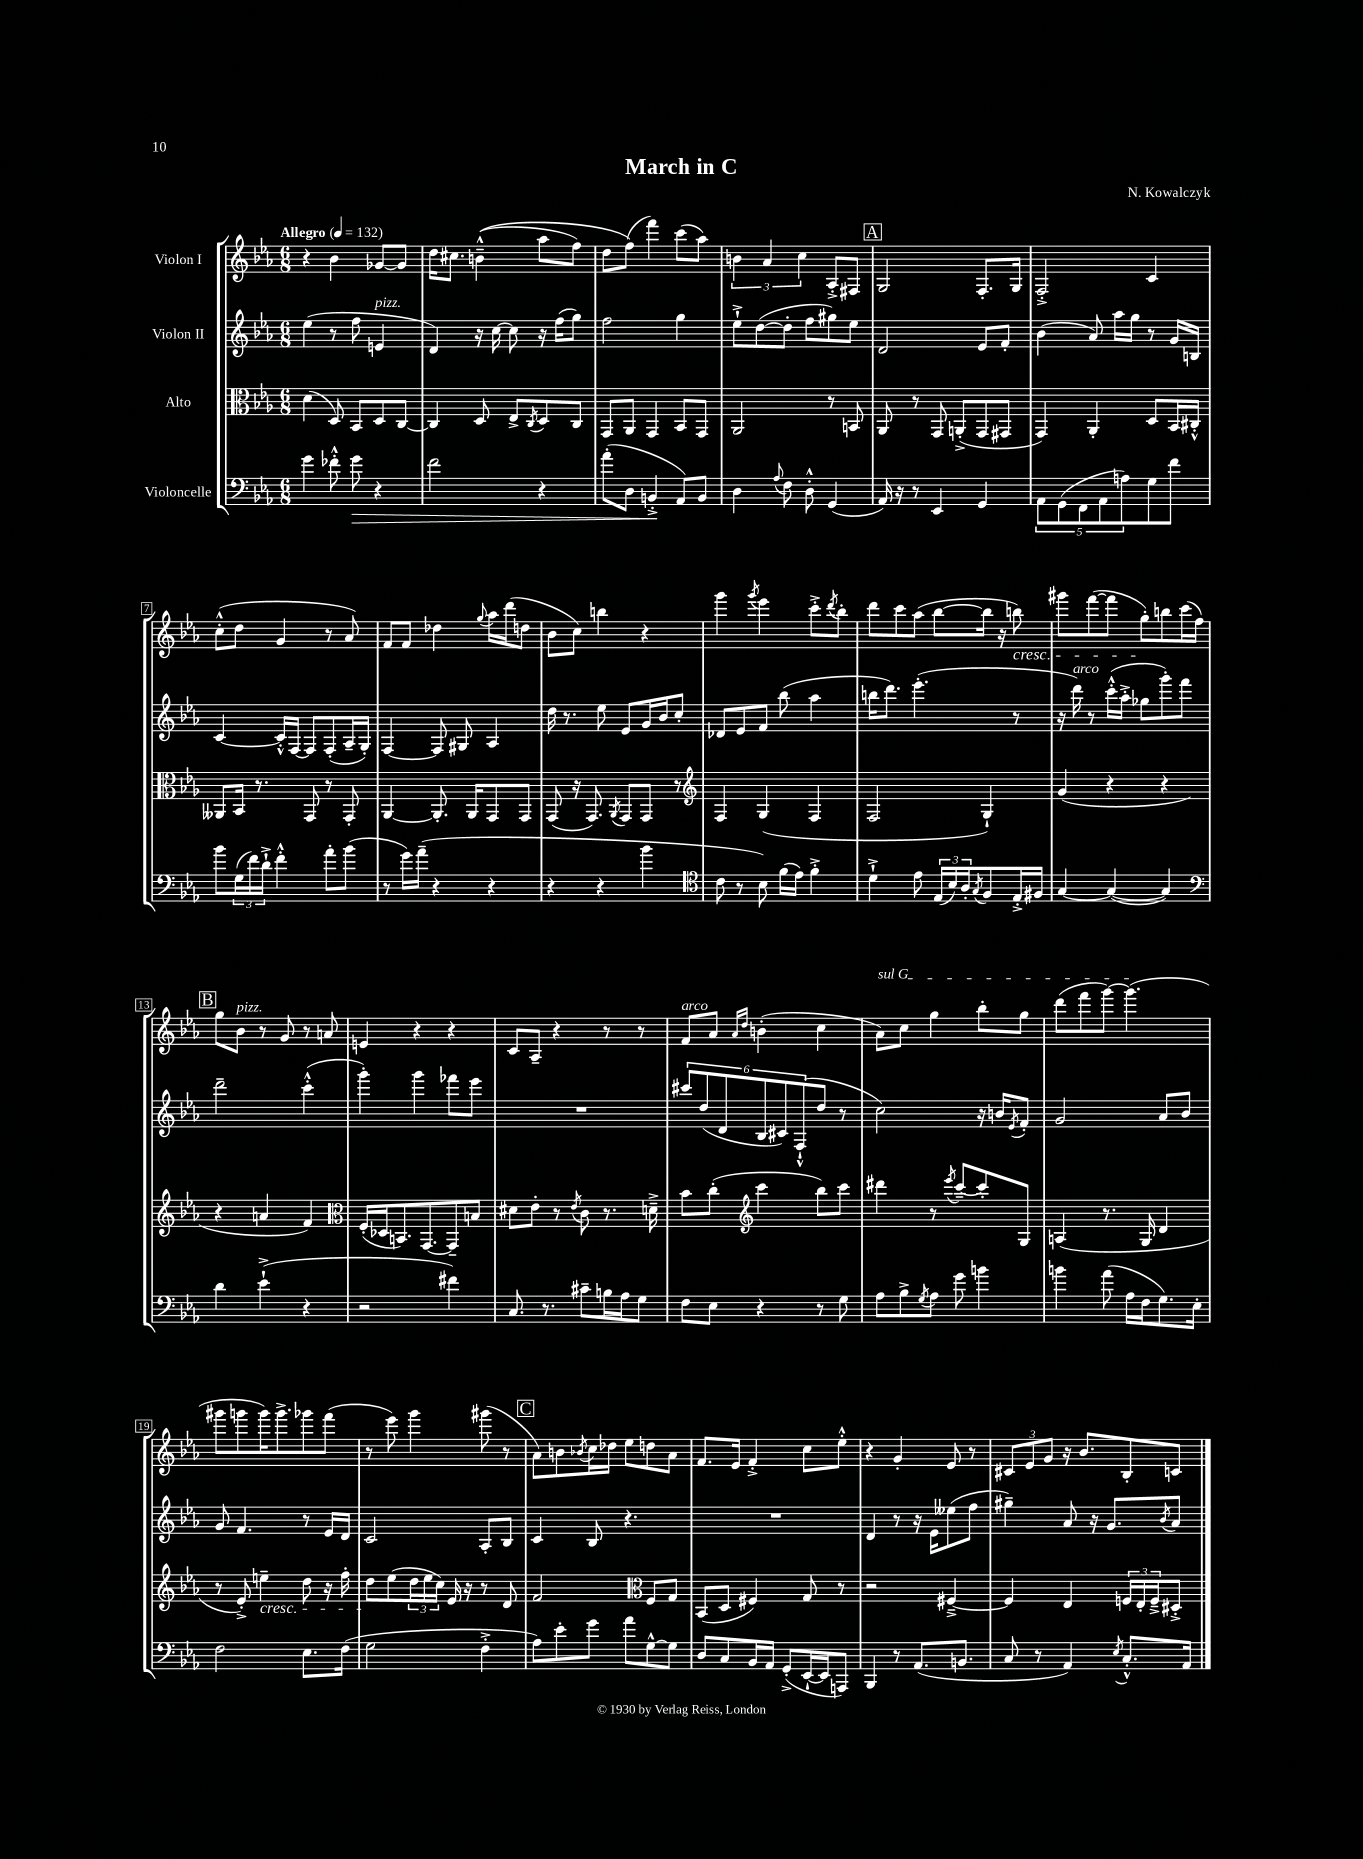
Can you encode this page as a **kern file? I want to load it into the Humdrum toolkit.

**kern	**kern	**kern	**kern
*staff4	*staff3	*staff2	*staff1
*clefF4	*clefC3	*clefG2	*clefG2
*k[b-e-a-]	*k[b-e-a-]	*k[b-e-a-]	*k[b-e-a-]
*M6/8	*M6/8	*M6/8	*M6/8
*MM132	*MM132	*MM132	*MM132
4g	(4d	(4ee-	4r
8f-'^^	8D)	8r	4b-
8g	8BB-	8ff	.
4r	8D	4e	[8g-
.	[8C	.	8g-]
=	=	=	=
2f	4C]	4d)	16dd
.	.	.	8.cc#
.	8D	16r	&((4b~^^
.	.	[16cc	.
.	8E-^	8cc]	.
.	8qC	.	.
4r	8D	16r	8aa-
.	.	(16ff	.
.	8C	8gg)	8ff)
=	=	=	=
(8a-'	8GG	2ff	8dd
8D	8AA-	.	(8ff&)
4BB'^	4GG	.	4fff)
8AA-)	8BB-	4gg	(8ccc
8BB	8GG	.	8aa-)
=	=	=	=
4D	2AA-	8ee-`^	6b
.	.	([8dd	.
.	.	.	6a-
8qqA-	.	.	.
8F	.	8dd']	.
.	.	.	6cc
8D'^^	.	8ff	.
(4GG	8r	8gg#)	8A-'^
.	8BB	8ee-	8F#
=	=	=	=
16AA-)	8AA-	2d	2G
16r	.	.	.
8r	8r	.	.
4EE-	8GG	.	.
.	(8AA'^	.	.
4GG	8GG	8e-	8.F'
.	8GG#	8f'	.
.	.	.	16G
=	=	=	=
10AA-	4GG)	(4b-	2F'^
(10GG	.	.	.
10FF	.	.	.
.	4AA-'	8a-)	.
10AA-	.	.	.
.	.	16aa-	.
10A)	.	.	.
.	.	16gg	.
8G	8D	8r	4c
8f	16BB-	16g	.
.	16C#'^^	16B	.
=	=	=	=
8b-	8AA--	[4c	(8cc'^^
(24G	16BB-	.	8dd
24f)	.	.	.
.	8.r	.	.
24d`^	.	.	.
4f'^^	.	16c'^^]	4g
.	.	[16F	.
.	8GG	8F]	.
8a-'	8r	(8F'	8r
(8b-	8GG'	16A-~	8a-)
.	.	16G')	.
=	=	=	=
8r	[4AA-	[4F	8f
16g)	.	.	8f
(16a-~	.	.	.
4r	8.AA-']	8F]	4dd-
.	.	8G#	.
.	16AA-	.	.
.	.	.	8qqgg
4r	8GG	4A-	16aa-
.	.	.	(16ddd
.	8GG	.	8dd
=	=	=	=
4r	(8GG	16dd	8b-
.	.	8.r	.
.	16r	.	8cc)
.	8.GG)	.	.
4r	.	8ee-	4bb
.	8qAA-	.	.
.	8GG	8e-	.
4b-	8GG	16g	4r
.	.	16b-	.
.	8r	8cc'	.
=	=	=	=
*clefC4	*clefG2	*	*
8c	4F	8d-	4ggg
8r	.	8e-	.
.	.	.	8qggg
8B-)	(4G	8f	4eee-
(16f	.	(8bb-	.
16e-)	.	.	.
4f'^	4F	4aa-	8ccc'^
.	.	.	8qddd
.	.	.	8bb-'
=	=	=	=
4d`^	2F	16bb	8ddd
.	.	8.ddd)	.
.	.	.	8ccc
8e-	.	(4.eee-'	(8aa-
(24E-	.	.	[8bb-
24B-)	.	.	.
24A-'	.	.	.
8qG	.	.	.
8F	4G`)	.	16bb-]
.	.	.	16r
16E-'^	.	8r	8bb)
16F#	.	.	.
=	=	=	=
[4G	(4g	16r	8ggg#
.	.	16ddd)	.
.	.	8r	([8fff
(4G_	4r	(16ccc'^^	8fff]
.	.	16aa-'^	.
.	.	8gg-	8gg')
4G])	4r	8ggg')	8bb
.	.	8fff	(16ccc
.	.	.	16ff)
=	=	=	=
*clefF4	*	*	*
4d	4r	2ddd~	8gg
.	.	.	8b-
(4e-`^	4a	.	8r
.	.	.	8g
4r	4f)	(4ccc'^^	8r
.	.	.	8a
=	=	=	=
*	*clefC3	*	*
2r	(16F'	4ggg')	4e
.	16D-	.	.
.	8.BB)	.	.
.	.	4ggg	4r
.	[8.GG	.	.
4f#)	8GG~]	8fff-	4r
.	8B	8eee-	.
=	=	=	=
8.C	8d#	2.r	8c
.	8e-'	.	8A-~
8.r	.	.	.
.	8r	.	4r
.	8qe-	.	.
8c#~	8c	.	.
16B	8.r	.	8r
16A-	.	.	.
8G	.	.	8r
.	16d~^	.	.
=	=	=	=
8F	8b-	12ccc#	8f
.	.	(12dd	.
8E-	(8cc'	.	8a-
.	.	12d	.
*	*clefG2	*	*
.	.	.	16qqa-
.	.	.	16qqdd
4r	4ccc	12B-	(4b'
.	.	12c#)	.
.	.	(12F`^^	.
8r	8bb-)	8dd	4cc
8G	8ccc	8r	.
=	=	=	=
8A-	4ddd#	2cc)	8a-)
8B-^	.	.	8cc
8qG	.	.	.
8A-	8r	.	4gg
.	8qeee-	.	.
8g	[8ccc~	.	.
4b	8ccc']	16r	8bb-'
.	.	16b	.
.	.	8qe-	.
.	8G	8f'	8gg
=	=	=	=
4b	(4A	2g	(8ddd
.	.	.	8fff
(8a-	8.r	.	[8ggg)
16A-	.	.	(4.ggg]
16F	16G	.	.
8.G)	4d	8a-	.
.	.	8b-	.
16E-'	.	.	.
=	=	=	=
2F	8r	8g	8ggg#
.	8e-'^)	4.f	8ggg
.	4ee~	.	16ggg)
.	.	.	8.ggg^
8.E-	8dd	8r	8ggg-
.	16r	16e-	(8fff
(16F	16ff'	16d	.
=	=	=	=
2G	8dd	2c	8r
.	(8ee-	.	8eee-)
.	24dd	.	4ggg
.	24ee-	.	.
.	24cc)	.	.
.	16e-	.	.
.	16r	.	.
4F'^	8r	8A-'	(8ggg#
.	8d	8B-	8r
=	=	=	=
8A-)	2f	4c	8a-)
8e-'	.	.	8b
.	.	.	8qb-
8g	.	8B-	16cc
.	.	.	16dd-
8a-	.	4.r	8ee-
*	*clefC3	*	*
[8G^^	8F	.	8dd
8G]	8G	.	8a-
=	=	=	=
8D	(8BB-	2.r	8.f
8C	8D	.	.
.	.	.	16e-
16BB-	4F#)	.	4f'^
16AA-	.	.	.
(8GG'^	.	.	.
[16EE-`	8G	.	8cc
16EE-]	.	.	.
8AAA)	8r	.	8ee-'^^
=	=	=	=
4BBB-	2r	4d	4r
8r	.	8r	4g'
(8.AA-	.	16r	.
.	.	16e-	.
.	[4F#~^	(8ee--	8e-
8.BB	.	.	.
.	.	8ff	8r
=	=	=	=
8C	4F#]	4gg#~)	12c#
.	.	.	12e-
8r	.	.	.
.	.	.	12g
4AA-)	4E-	8a-	16r
.	.	.	8.b-
.	.	16r	.
.	.	8.g	.
8qE-	.	.	.
8.C'^^	24F	.	8B-'
.	24E-'	.	.
.	24F~^	.	.
.	.	8qb-	.
.	8D#'^	8a-	8c
16AA-	.	.	.
==	==	==	==
*-	*-	*-	*-
